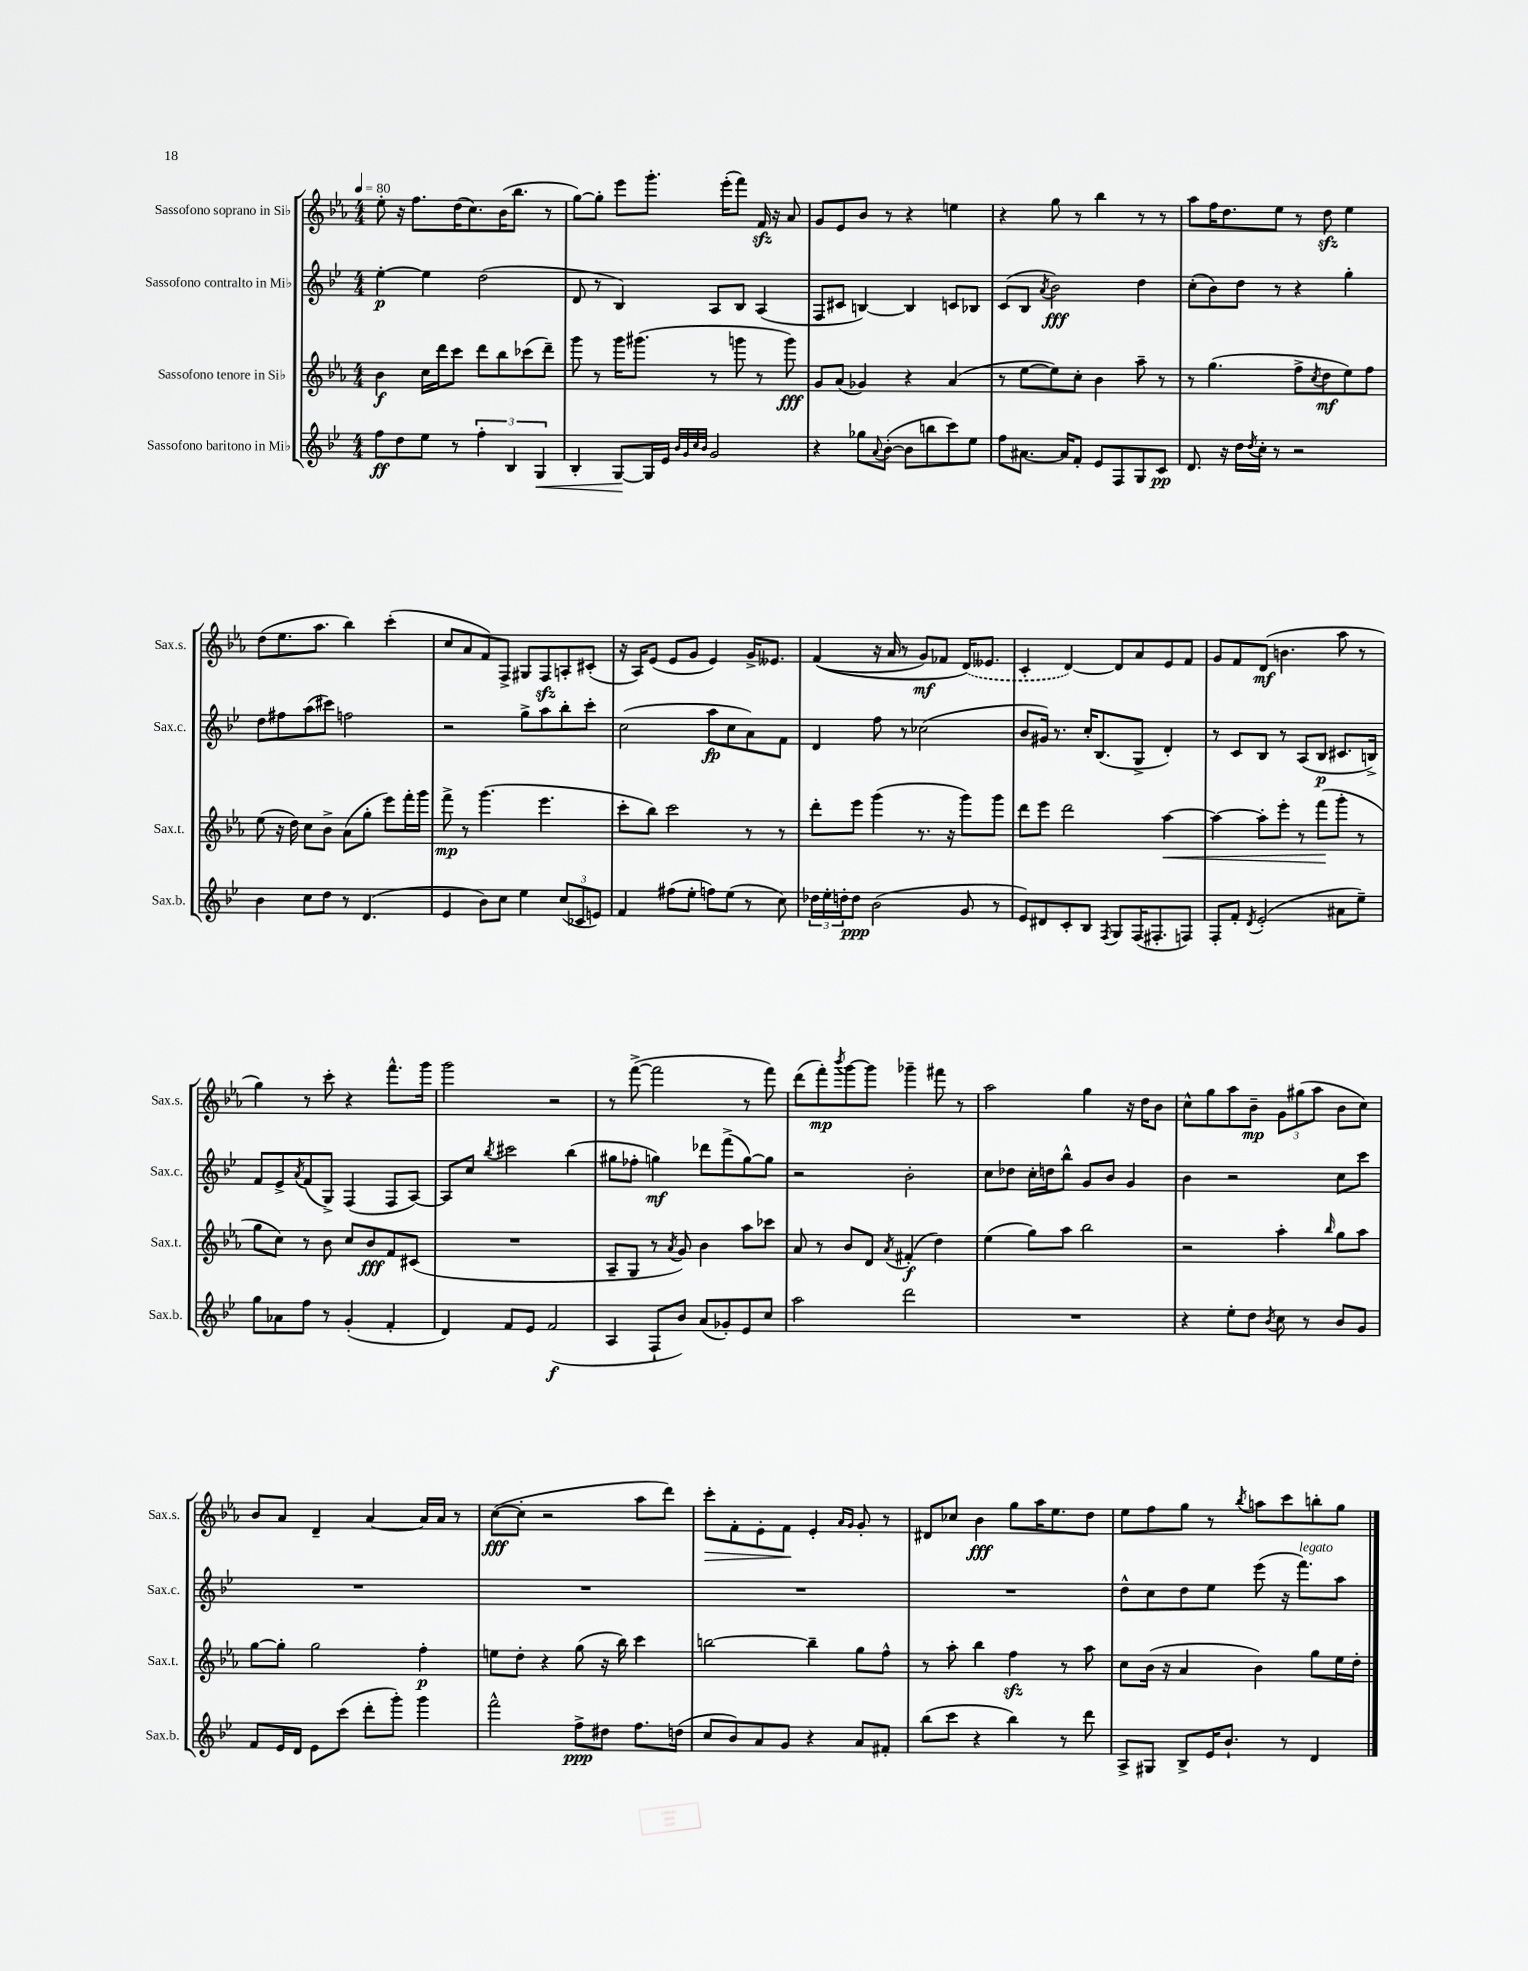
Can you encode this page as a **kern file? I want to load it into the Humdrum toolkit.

**kern	**dynam	**kern	**dynam	**kern	**dynam	**kern	**dynam
*part4	*part4	*part3	*part3	*part2	*part2	*part1	*part1
*staff4	*staff4	*staff3	*staff3	*staff2	*staff2	*staff1	*staff1
*I"Sassofono baritono in Mi♭	*	*I"Sassofono tenore in Si♭	*	*I"Sassofono contralto in Mi♭	*	*I"Sassofono soprano in Si♭	*
*I'Sax.b.	*	*I'Sax.t.	*	*I'Sax.c.	*	*I'Sax.s.	*
*clefG2	*	*clefG2	*	*clefG2	*	*clefG2	*
*k[b-e-]	*	*k[b-e-a-]	*	*k[b-e-]	*	*k[b-e-a-]	*
*M4/4	*	*M4/4	*	*M4/4	*	*M4/4	*
*MM80	*	*MM80	*	*MM80	*	*MM80	*
=1	=1	=1	=1	=1	=1	=1	=1
8ff\L	ff	4b-\	f	[4ee-'\	p	8ee-'\	.
8dd\	.	.	.	.	.	16r	.
.	.	.	.	.	.	8.ff\L	.
8ee-\J	.	16cc\LL	.	4ee-\]	.	.	.
.	.	16ddd\J	.	.	.	.	.
8r	.	8ccc\J	.	.	.	(16dd\K	.
.	.	.	.	.	.	8.cc\)	.
6ff'\	.	8ddd\L	.	(2dd\	.	.	.
.	.	8bb-\	.	.	.	(16b-\K	.
6B-/	.	.	.	.	.	.	.
.	.	.	.	.	.	8.bb-\J	.
.	.	(8ccc-X\	.	.	.	.	.
!	!LO:HP:b	!	!	!	!	!	!
6G/	<	.	.	.	.	.	.
.	.	8ddd~\J)	.	.	.	8r	.
=2	=2	=2	=2	=2	=2	=2	=2
4B-'/	.	8ggg\	.	8d/	.	[8gg\L)	.
.	.	8r	.	8r	.	8gg'\J]	.
[8G/L	.	16ggg\KL	.	4B-/)	.	8eee-\L	.
.	.	(8.ggg#X\J	.	.	.	.	.
16G/L]	[	.	.	.	.	8.ggg'\J	.
16e-/JJ	.	.	.	.	.	.	.
32qqb-/LLL	.	.	.	.	.	.	.
32qqg/	.	.	.	.	.	.	.
32qqcc/	.	.	.	.	.	.	.
32qqb-/JJJ	.	.	.	.	.	.	.
2g/	.	8r	.	8A/L	.	.	.
.	.	.	.	.	.	(16eee-'\KL	.
.	.	8gggn\	.	8B-/J	.	8fff\J)	.
.	.	8r	.	(4A/	.	16fzz/	.
.	.	.	.	.	.	16r	.
.	.	8ggg\)	fff	.	.	8a-/	.
=3	=3	=3	=3	=3	=3	=3	=3
4r	.	8g/L	.	8F/L	.	8g/L	.
.	.	(8a-/J	.	8c#X/J	.	8e-/	.
8gg-X\L	.	4g-X/)	.	[4Bn/)	.	8b-/J	.
8qqa/	.	.	.	.	.	.	.
([8b-'\J	.	.	.	.	.	8r	.
8b-\L]	.	4r	.	4B/]	.	4r	.
8bbn\	.	.	.	.	.	.	.
8ccc\)	.	(4a-/	.	8cn/L	.	4een\	.
8ee-\J	.	.	.	8B-X/J	.	.	.
=4	=4	=4	=4	=4	=4	=4	=4
8ff\L	.	8r	.	(8c/L	.	4r	.
[8.a#X\J	.	[8ee-\L	.	8B-/J	.	.	.
.	.	.	.	8qa/	.	.	.
.	.	8ee-\])	.	2b-\)	fff	8gg\	.
16a#/KL]	.	.	.	.	.	.	.
8f'/J	.	8cc'\J	.	.	.	8r	.
8e-/L	.	4b-\	.	.	.	4bb-\	.
8F/	.	.	.	.	.	.	.
8G/	.	8aa-~\	.	4dd\	.	8r	.
8c/J	pp	8r	.	.	.	8r	.
=5	=5	=5	=5	=5	=5	=5	=5
8.d/	.	8r	.	(8cc'\L	.	8aa-\L	.
.	.	(4.gg\	.	8b-\)	.	16ff\K	.
16r	.	.	.	.	.	8.dd\	.
16dd\LL	.	.	.	8dd\J	.	.	.
8qdd/	.	.	.	.	.	.	.
16cc'\JJ	.	.	.	.	.	.	.
8r	.	.	.	8r	.	8ee-\J	.
2r	.	8ff^\L	.	4r	.	8r	.
.	.	8qcc/	.	.	.	.	.
.	.	8dd\	mf	.	.	8ddzz\	.
.	.	8ee-\)	.	4gg'\	.	4ee-\	.
.	.	8ff\J	.	.	.	.	.
!!LO:LB:g=z
=6	=6	=6	=6	=6	=6	=6	=6
4b-\	.	(8ee-\	.	8dd\L	.	(8dd\L	.
.	.	16r	.	8ff#X\	.	8.ee-\	.
.	.	16dd\)	.	.	.	.	.
8cc\L	.	8cc\L	.	(8aa\	.	.	.
.	.	.	.	.	.	8.aa-\J	.
8dd\J	.	8b-^\J	.	8ccc#X\J)	.	.	.
8r	.	(8a-\L	.	2ffn\	.	4bb-\)	.
(4.d/	.	8gg'\J	.	.	.	.	.
.	.	8eee-\L)	.	.	.	(4ccc'\	.
.	.	16fff'\L	.	.	.	.	.
.	.	16ggg\JJ	.	.	.	.	.
=7	=7	=7	=7	=7	=7	=7	=7
4e-/	.	8fff^\	mp	2r	.	8cc/L	.
.	.	8r	.	.	.	8a-/	.
8b-\L)	.	(4.ggg\	.	.	.	8f/)	.
8cc\J	.	.	.	.	.	8F^/J	.
4ee-\	.	.	.	8gg^\L	.	8G#X/L	.
.	.	4.eee-\	.	8aa\	.	8Fzz/	.
(12cc/L	.	.	.	8bb-'\	.	8An'/	.
12c-X/	.	.	.	.	.	.	.
.	.	.	.	8ccc'\J	.	(8c#X'/J	.
12en/J)	.	.	.	.	.	.	.
=8	=8	=8	=8	=8	=8	=8	=8
4f/	.	8ccc'\L	.	(2cc\	.	16r	.
.	.	.	.	.	.	16A-/KL)	.
.	.	8bb-\J)	.	.	.	(8e-/J	.
(8ff#X\L	.	2ccc\	.	.	.	8e-/L	.
8ee-'\J	.	.	.	.	.	8g/J	.
8ffn\L)	.	.	.	8aa\L	fp	4e-/)	.
(8ee-\J	.	.	.	8cc\	.	.	.
8r	.	8r	.	8a\)	.	16g^/KL	.
.	.	.	.	.	.	8.e--X/J	.
8cc\)	.	8r	.	8f\J	.	.	.
=9	=9	=9	=9	=9	=9	=9	=9
24dd-X\LL	.	8ddd'\L	.	4d/	.	((4f/	.
24ee-'\	.	.	.	.	.	.	.
24ddn'\J	.	.	.	.	.	.	.
8dd\J	ppp	8eee-\J	.	.	.	.	.
(2b-\	.	(4ggg\	.	8ff\	.	16r	.
.	.	.	.	.	.	16a-/	.
.	.	.	.	8r	.	8r	.
.	.	8.r	.	(2cc-X\	.	8g/L)	mf
.	.	.	.	.	.	8f-X/J	.
.	.	16r	.	.	.	.	.
8g/	.	8ggg\L)	.	.	.	(16d/KL)	.
.	.	.	.	.	.	8.e--X/J	.
8r	.	8ggg\J	.	.	.	.	.
=10	=10	=10	=10	=10	=10	=10	=10
8e-/L)	.	8ddd\L	.	8b-/L	.	4c'/	.
8d#X/	.	8eee-\J	.	16g#X/Jk)	.	.	.
.	.	.	.	8.r	.	.	.
8c'/	.	2ddd\	.	.	.	[4d/)	.
8B-/J	.	.	.	16cc'/KL	.	.	.
.	.	.	.	(8.B-/	.	.	.
8qF/	.	.	.	.	.	.	.
8G/L	.	.	.	.	.	8d/L]	.
(16F/K	.	.	.	8G^/J	.	8a-/	.
8.F#X'/	.	.	.	.	.	.	.
!	!	!	!LO:HP:b	!	!	!	!
.	.	[4aa-\	<	4d'/)	.	8e-/	.
8Fn/J)	.	.	.	.	.	8f/J	.
=11	=11	=11	=11	=11	=11	=11	=11
8F'/L	.	4aa-\_	.	8r	.	8g/L	.
8f'/J	.	.	.	8c/L	.	8f/	.
8qd/	.	.	.	.	.	.	.
(2e-'/	.	8aa-'\L]	.	8B-/J	.	(8d/J	mf
.	.	8eee-'\J	.	8r	.	4.bn\	.
.	.	8r	.	(8A/L	.	.	.
.	.	(8fff\L	.	8B-/J	p	.	.
8a#X\L	.	8ggg'\J	[	8.c#X/L	.	8aa-\	.
8ee-~\J)	.	8r	.	.	.	8r	.
.	.	.	.	16Bn^/Jk)	.	.	.
!!LO:LB:g=z
=12	=12	=12	=12	=12	=12	=12	=12
8gg\L	.	8gg\L	.	8f/L	.	4gg\)	.
8a-X\	.	8cc\J)	.	8e-^/	.	.	.
.	.	.	.	8qa/	.	.	.
8ff\J	.	8r	.	(8f/	.	8r	.
8r	.	8b-\	.	8G^/J)	.	8ccc'\	.
(4g'/	.	8cc/L	.	(4F/	.	4r	.
.	.	8b-/	fff	.	.	.	.
4f'/	.	8f/	.	8F/L	.	8.fff^^\L	.
.	.	(8c#X/J	.	[8A/J)	.	.	.
.	.	.	.	.	.	16ggg\Jk	.
=13	=13	=13	=13	=13	=13	=13	=13
4d/)	.	1r	.	8A/L]	.	2ggg\	.
.	.	.	.	8cc/J	.	.	.
.	.	.	.	8qbb-/	.	.	.
8f/L	.	.	.	2ccc#X\	.	.	.
8e-/J	.	.	.	.	.	.	.
(2f/	f	.	.	.	.	2r	.
.	.	.	.	(4bb-\	.	.	.
=14	=14	=14	=14	=14	=14	=14	=14
4A/	.	8A-~/L	.	8gg#X\L	.	8r	.
.	.	8G/J	.	8ff-X'\J	.	([8fff^\	.
8F`/L	.	8r	.	4ggn\)	mf	2fff\]	.
.	.	8qa-/	.	.	.	.	.
8b-/J)	.	8g/)	.	.	.	.	.
(8a/L	.	4b-\	.	8ddd-X\L	.	.	.
8g-X'/)	.	.	.	(8fff^\	.	.	.
8e-/	.	8aa-\L	.	[8gg\)	.	8r	.
8cc/J	.	8ccc-X\J	.	8gg\J]	.	8fff\)	.
=15	=15	=15	=15	=15	=15	=15	=15
2aa\	.	8a-/	.	2r	.	(8ddd\L	.
.	.	8r	.	.	.	8fff'\)	mp
.	.	.	.	.	.	8qbbb-/	.
.	.	8b-/L	.	.	.	[8ggg\	.
.	.	8d/J	.	.	.	8ggg\J]	.
.	.	8qa-/	.	.	.	.	.
2ddd\	.	(4f#X'/	f	2b-'\	.	4ggg-X~\	.
.	.	4dd\)	.	.	.	8fff#X\	.
.	.	.	.	.	.	8r	.
=16	=16	=16	=16	=16	=16	=16	=16
1r	.	(4ee-\	.	8cc\L	.	2aa-\	.
.	.	.	.	8dd-X\J	.	.	.
.	.	8gg\L)	.	16cc'\LL	.	.	.
.	.	.	.	16ddn\J	.	.	.
.	.	8aa-\J	.	8bb-^^\J	.	.	.
.	.	2bb-\	.	8g/L	.	4gg\	.
.	.	.	.	8b-/J	.	.	.
.	.	.	.	4g/	.	16r	.
.	.	.	.	.	.	16dd\KL	.
.	.	.	.	.	.	8b-\J	.
=17	=17	=17	=17	=17	=17	=17	=17
4r	.	2r	.	4b-\	.	8cc^^\L	.
.	.	.	.	.	.	8gg\	.
8ee-'\L	.	.	.	2r	.	8aa-\	.
8dd\J	.	.	.	.	.	8b-~\J	mp
8qb-/	.	.	.	.	.	.	.
8cc\	.	4aa-'\	.	.	.	12g\L	.
.	.	.	.	.	.	(12gg#X\	.
8r	.	.	.	.	.	.	.
.	.	.	.	.	.	12aa-\J	.
.	.	16qqbb-/	.	.	.	.	.
8b-/L	.	8gg\L	.	8cc\L	.	8b-\L	.
8g/J	.	8aa-\J	.	8ccc\J	.	8cc\J)	.
!!LO:LB:g=z
=18	=18	=18	=18	=18	=18	=18	=18
8f/L	.	[8gg\L	.	1r	.	8b-/L	.
16e-/L	.	8gg'\J]	.	.	.	8a-/J	.
16d/JJ	.	.	.	.	.	.	.
8e-\L	.	2gg\	.	.	.	4d~/	.
(8ccc\J	.	.	.	.	.	.	.
8ddd'\L	.	.	.	.	.	[4a-/	.
8ggg'\J)	.	.	.	.	.	.	.
4ggg\	.	4ff'\	p	.	.	16a-/LL]	.
.	.	.	.	.	.	16a-/JJ	.
.	.	.	.	.	.	8r	.
=19	=19	=19	=19	=19	=19	=19	=19
2fff^^\	.	8een\L	.	1r	.	([8cc\L	fff
.	.	8dd'\J	.	.	.	8cc'\J]	.
.	.	4r	.	.	.	2r	.
8ff^\L	ppp	(8gg\	.	.	.	.	.
8dd#X\J	.	16r	.	.	.	.	.
.	.	16bb-\)	.	.	.	.	.
8.ff\L	.	4ccc\	.	.	.	8aa-\L	.
.	.	.	.	.	.	8ddd\J)	.
(16ddn\Jk	.	.	.	.	.	.	.
=20	=20	=20	=20	=20	=20	=20	=20
!	!	!	!	!	!	!	!LO:HP:b
8cc/L	.	[2bbn\	.	1r	.	8ccc'\L	>
8b-/)	.	.	.	.	.	8f'\	.
8a/	.	.	.	.	.	8e-'\	.
8g/J	.	.	.	.	.	8f\J	.
4r	.	4bb~\]	.	.	.	4e-'/	]
.	.	.	.	.	.	16qqa-/LL	.
.	.	.	.	.	.	16qqg/JJ	.
8a/L	.	8gg\L	.	.	.	8g'/	.
8f#X'/J	.	8ff^^\J	.	.	.	8r	.
=21	=21	=21	=21	=21	=21	=21	=21
(8bb-\L	.	8r	.	1r	.	8d#X/L	.
8ccc\J	.	8aa-'\	.	.	.	8cc-X/J	.
4r	.	4bb-\	.	.	.	4b-\	fff
4bb-\)	.	4ffzz\	.	.	.	8gg\L	.
.	.	.	.	.	.	16aa-\K	.
.	.	.	.	.	.	8.ee-\	.
8r	.	8r	.	.	.	.	.
8ddd\	.	8aa-\	.	.	.	8dd\J	.
=22	=22	=22	=22	=22	=22	=22	=22
8A^/L	.	8cc\L	.	8dd^^\L	.	8ee-\L	.
8G#X/J	.	(16b-\Jk	.	8cc\	.	8ff\	.
.	.	16r	.	.	.	.	.
8B-^/L	.	4a-/	.	8dd\	.	8gg\J	.
16e-/K	.	.	.	8ee-\J	.	8r	.
8.b-`/J	.	.	.	.	.	.	.
.	.	.	.	.	.	8qbb-/	.
.	.	4b-\)	.	(8eee-\	.	8aan\L	.
8r	.	.	.	16r	.	8ccc\	.
!	!	!	!	!LO:TX:a:i:t=legato	!	!	!
.	.	.	.	8.fff\L)	.	.	.
4d/	.	8gg\L	.	.	.	8bbn'\	.
.	.	16ee-\L	.	8aa\J	.	8gg\J	.
.	.	16dd'\JJ	.	.	.	.	.
==	==	==	==	==	==	==	==
*-	*-	*-	*-	*-	*-	*-	*-
